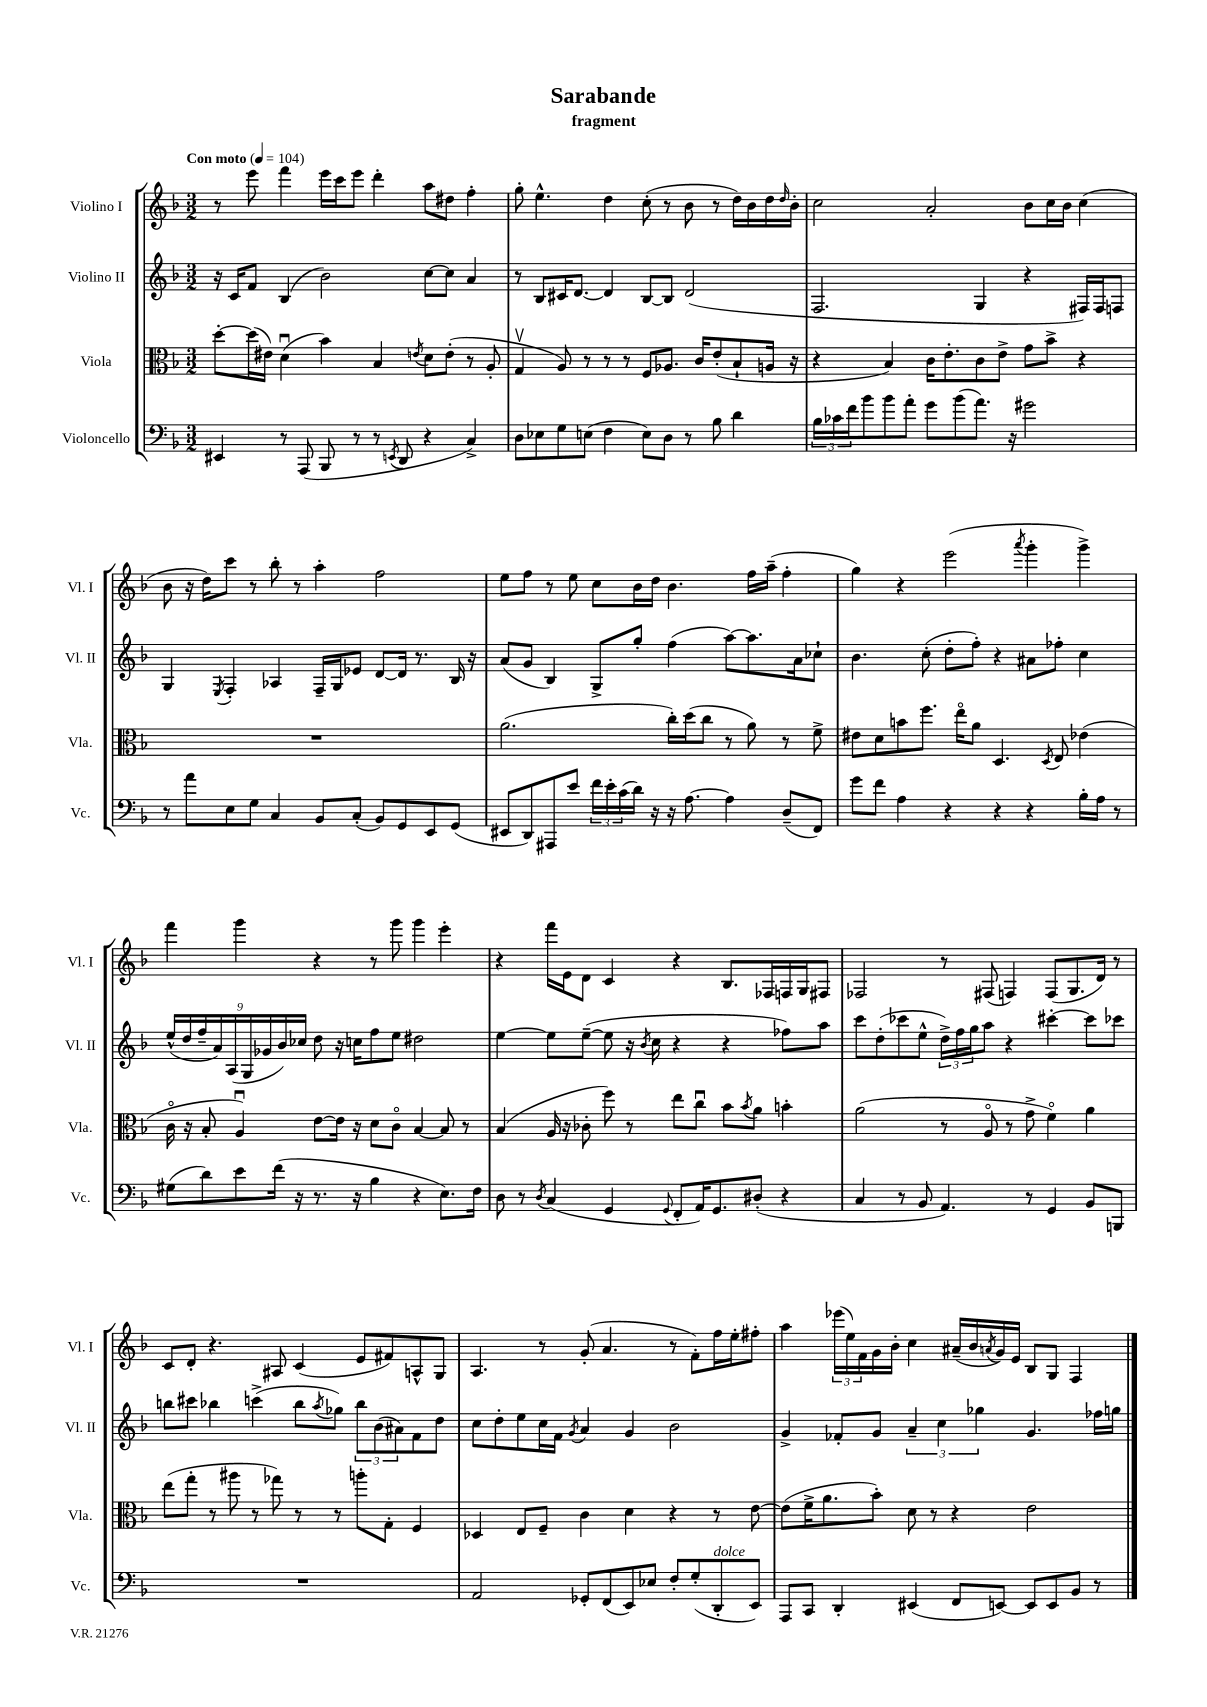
\header { title = "Sarabande" subtitle = "fragment" }
<<
\new StaffGroup <<
\new Staff = "s0" \with { instrumentName = "Violino I" shortInstrumentName = "Vl. I" } {
    \clef treble \key f \major \numericTimeSignature \time 3/2 \tempo "Con moto" 4 = 104
    r8 e'''8 f'''4 e'''16 c'''16 e'''8 d'''4-. a''8 dis''8 f''4-. |
    g''8-. e''4.-^ d''4 c''8-.( r8 bes'8 r8 d''16) bes'16 d''16 \grace { d''16 } bes'16-. |
    c''2 a'2-. bes'8 c''16 bes'16 c''4( |
    bes'8 r16 d''16) c'''8 r8 bes''8-. r8 a''4-. f''2 |
    e''8 f''8 r8 e''8 c''8 bes'16 d''16 bes'4. f''16 a''16--( f''4-. |
    g''4) r4 e'''2( \acciaccatura { a'''8 } g'''4-. g'''4->) |
    f'''4 g'''4 r4 r8 g'''8 g'''4 e'''4-. |
    r4 f'''16 e'16 d'8 c'4 r4 bes8. fes16 f16 g16 fis8 |
    fes2 r8 fis8( f4) f8( g8. d'16) r8 |
    c'8 d'8-. r4. ais8 c'4( e'8 fis'8) a8-^ g8 |
    a4. r8 g'8-.( a'4. r8 f'8-.) f''16 e''16-. fis''8-. |
    a''4 \tuplet 3/2 { ees'''16( e''16) f'16 } g'16 bes'16-. c''4 ais'16--( bes'16 \acciaccatura { a'8 } g'16) e'16 bes8 g8 f4 \bar "|." |
}
\new Staff = "s1" \with { instrumentName = "Violino II" shortInstrumentName = "Vl. II" } {
    \clef treble \key f \major \numericTimeSignature \time 3/2
    r16 c'16 f'8 bes4( bes'2) c''8~ c''8 a'4 |
    r8 bes8 cis'16 d'8.~ d'4 bes8~ bes8 d'2( |
    f2. g4 r4 fis16) fis16 f8 |
    g4 \acciaccatura { e8 } f4-. aes4 f16-- g16 ees'8 d'8~ d'16 r8. bes16 r16 |
    a'8( g'8 bes4) g8-> g''8-. f''4( a''8~) a''8. a'16 ces''8-! |
    bes'4. c''8-.( d''8-. f''8-.) r4 ais'8 fes''8-. c''4 |
    \tuplet 9/8 { e''16-^( d''16 f''16-- a'16) a16( g16 ges'16 bes'16) ces''16 } d''8 r16 c''16 f''8 e''8 dis''2 |
    e''4~ e''8 e''8~--( e''8 r16 \acciaccatura { bes'8 } c''16 r4 r4 fes''8) a''8 |
    c'''8 d''8-.( ces'''8 e''8-^ \tuplet 3/2 { d''16->) f''16 g''16 } a''8 r4 cis'''4~-. cis'''8 ces'''8 |
    b''8 cis'''8 bes''4 c'''4->( bes''8 \acciaccatura { a''8 } ges''8) \tuplet 3/2 { bes''8 bes'8( ais'8) } f'8 d''8 |
    c''8 d''8-. e''8 c''16 f'16 \acciaccatura { g'8 } a'4 g'4 bes'2 |
    g'4-> fes'8-. g'8 \tuplet 3/2 { a'4-- c''4 ges''4 } g'4. fes''16 g''16 \bar "|." |
}
\new Staff = "s2" \with { instrumentName = "Viola" shortInstrumentName = "Vla." } {
    \clef alto \key f \major \numericTimeSignature \time 3/2
    d''8~-. d''16( eis'16) d'4\downbow( bes'4) bes4 \acciaccatura { e'8 } d'8 e'8-.( r8 a8-. |
    g4\upbow a8) r8 r8 r8 f8 aes8. c'16 e'8-.( bes8-! a16 r16 |
    r4 bes4) c'16 e'8.-. c'8 e'8-> g'8 bes'8-> r4 |
    R1. |
    a'2.( c''16-.) d''16( c''8 r8 a'8) r8 f'8-> |
    eis'8 d'8 b'8 f''8. e''16\flageolet a'8 d4. \acciaccatura { d8 } e8 ees'4( |
    c'16\flageolet r16 bes8-. a4\downbow) e'8~ e'16 r16 d'8 c'8\flageolet bes4~ bes8 r8 |
    bes4( a16 r16 ces'8-. f''8) r8 e''8 c''8\downbow bes'8 \acciaccatura { bes'8 } a'8 b'4-. |
    a'2( r8 a8\flageolet r8 g'8-> f'4\flageolet) a'4 |
    e''8( g''8-. r8 ais''8 r8 ges''8) r8 r8 a''8-. g8-. f4 |
    des4 e8 f8-- c'4 d'4 r4 r8 e'8~ |
    e'8( f'16-> a'8. bes'8-.) d'8 r8 r4 e'2 \bar "|." |
}
\new Staff = "s3" \with { instrumentName = "Violoncello" shortInstrumentName = "Vc." } {
    \clef bass \key f \major \numericTimeSignature \time 3/2
    eis,4 r8 a,,8( bes,,8 r8 r8 \acciaccatura { e,8 } d,8 r4 c4->) |
    d8 ees8 g8 e8( f4 e8) d8 r8 bes8 d'4 |
    \tuplet 3/2 { bes16 ces'16 f'16 } bes'8 bes'8 a'8-. g'8 bes'8( a'8.) r16 gis'2 |
    r8 a'8 e8 g8 c4 bes,8 c8-.( bes,8) g,8 e,8 g,8( |
    eis,8 d,8) ais,,8 e'8 \tuplet 3/2 { f'16 e'16-. c'16( } d'16) r16 r16 a8.~ a4 d8--( f,8) |
    g'8 f'8 a4 r4 r4 r4 bes16-. a16 r8 |
    gis8( d'8) e'8 f'16( r16 r8. r16 bes4 r4 e8.) f16 |
    d8 r8 \acciaccatura { d8 } c4( g,4 \appoggiatura { g,8 } f,8-. a,16) g,8. dis8-.( r4 |
    c4 r8 bes,8 a,4.) r8 g,4 bes,8 b,,8 |
    R1. |
    a,2 ges,8-. f,8( e,8) ees8 f8-. g8-.( d,8-.^\markup { \italic "dolce" } e,8) |
    a,,8 c,8 d,4-. eis,4( f,8 e,8~) e,8 e,8 bes,8 r8 \bar "|." |
}
>>
>>
\layout { \context { \Score \remove "Bar_number_engraver" } }
